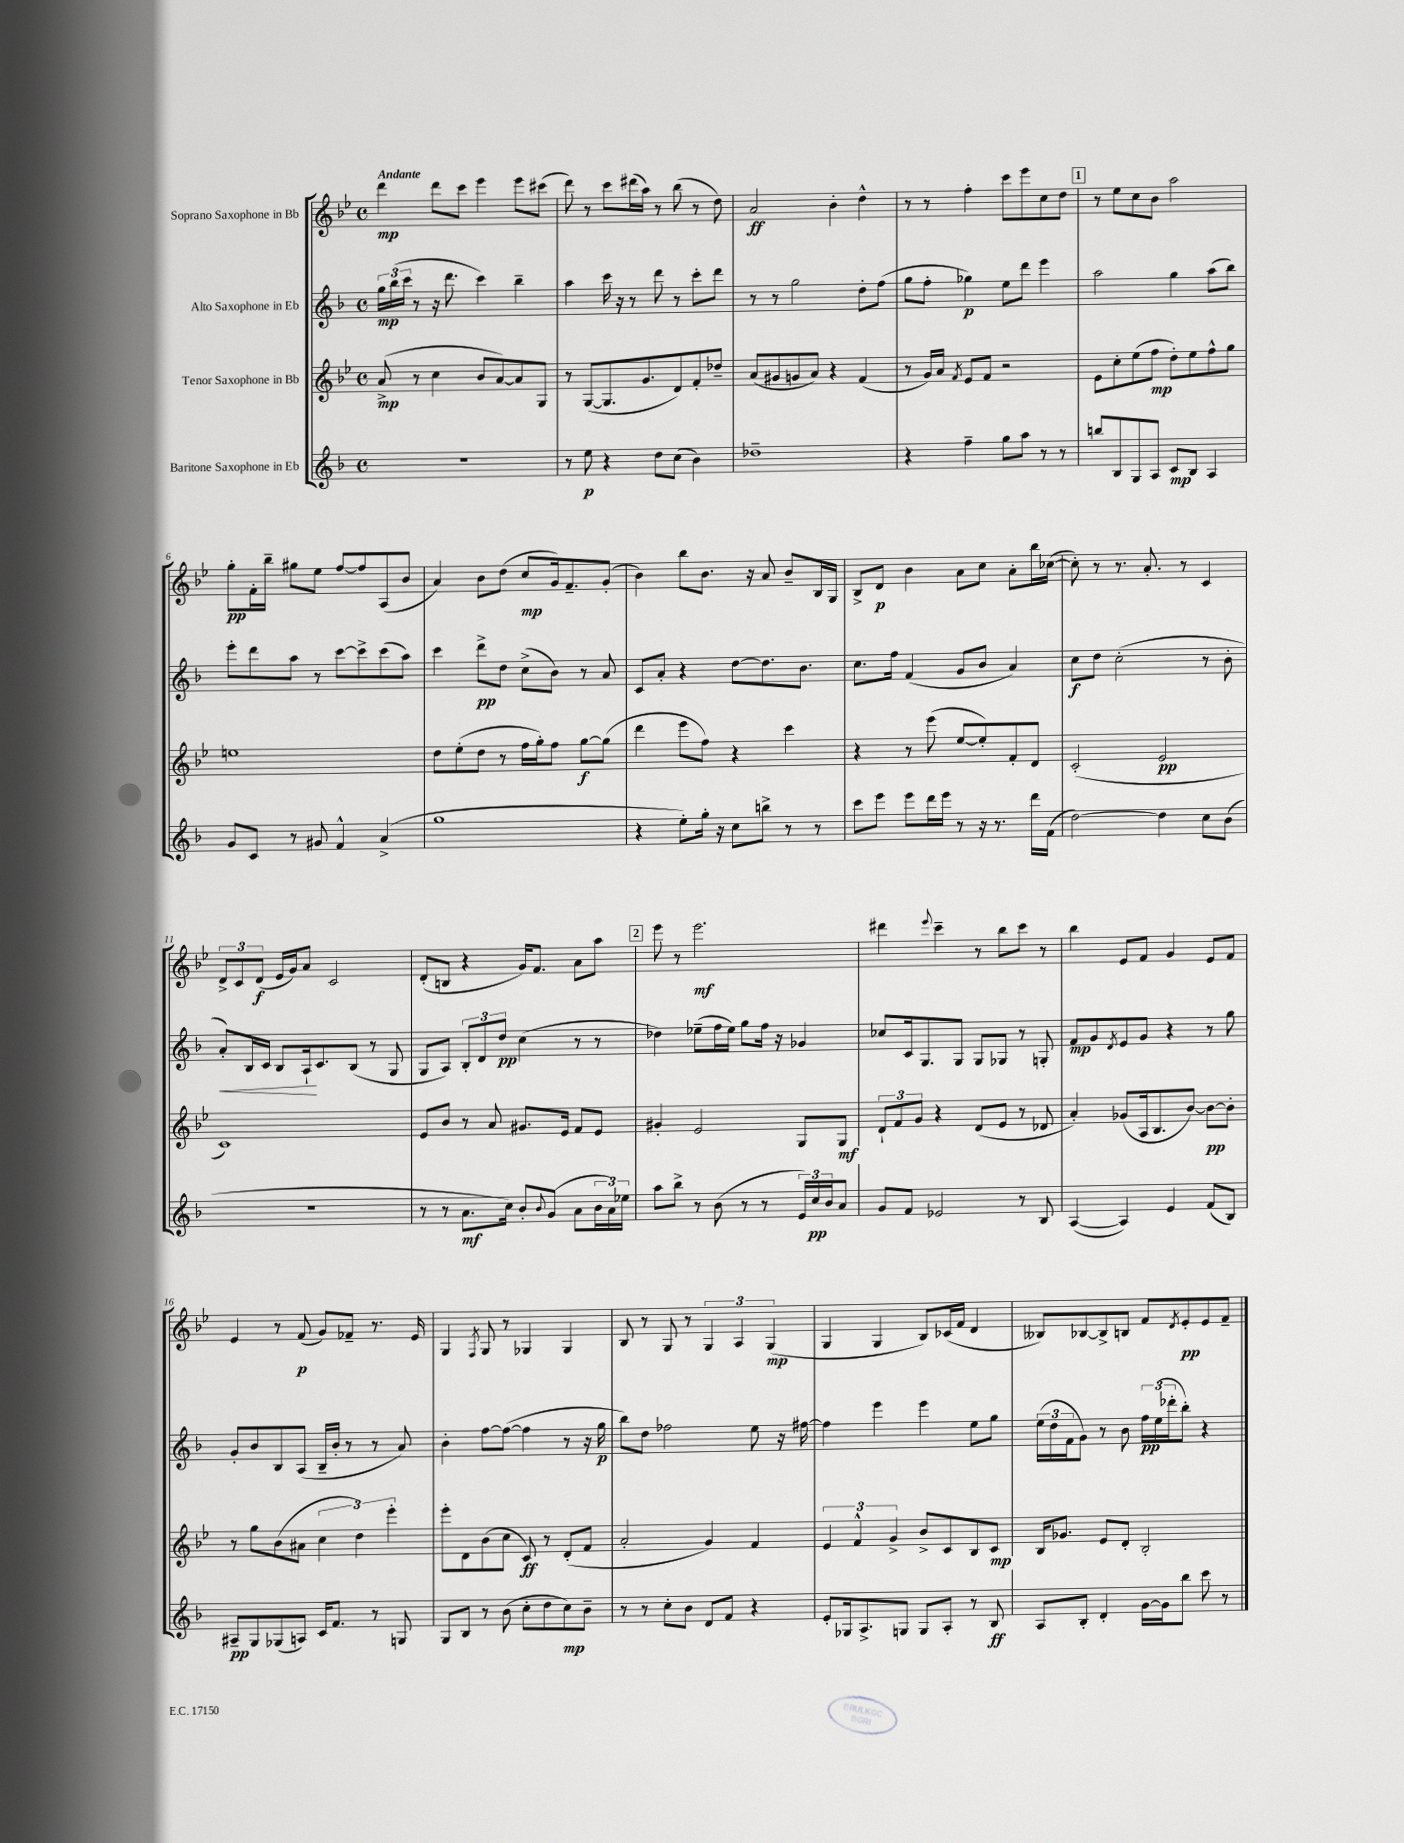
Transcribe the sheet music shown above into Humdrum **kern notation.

**kern	**kern	**kern	**kern
*staff4	*staff3	*staff2	*staff1
*clefG2	*clefG2	*clefG2	*clefG2
*k[b-]	*k[b-e-]	*k[b-]	*k[b-e-]
*M4/4	*M4/4	*M4/4	*M4/4
*met(c)	*met(c)	*met(c)	*met(c)
1r	(8a^	24gg	4ddd
.	.	(24bb-	.
.	.	24ccc	.
.	8r	8r	.
.	4cc	16r	8ddd
.	.	8.ddd	.
.	.	.	8ccc
.	8b-	4ccc)	4eee-
.	[8a)	.	.
.	8a]	4bb-~	8eee-
.	8G	.	(8ccc#
=	=	=	=
8r	8r	4aa	8ddd)
8ee	([8G	.	8r
4r	8.G]	16ccc	8ccc
.	.	16r	.
.	.	8r	(16ddd#
.	8.g	.	16aa)
8dd	.	8ddd	8r
(8cc	8d)	8r	(8bb-
4b-)	8f'	8ccc'	8r
.	8dd-~	8ddd	8dd)
=	=	=	=
1dd-~	(8a	8r	2a
.	8g#	8r	.
.	8g	2gg	.
.	8a)	.	.
.	4r	.	4b-'
.	(4f	8dd'	4dd^^
.	.	(8ff	.
=	=	=	=
4r	8r	8gg	8r
.	16g)	8ff'	8r
.	16a	.	.
.	8qf	.	.
4ff~	8e-	4gg-)	4ff'
.	8f	.	.
8gg	2r	8ee	8ccc
8aa	.	8ddd	8eee-
8r	.	4eee	8cc
8r	.	.	8dd
=	=	=	=
8bb	8e-	2aa	8r
8B-	8cc'	.	8ee-
8G	(8ee-	.	8cc
8A	8ff	.	8b-
8c	8dd')	4gg	2aa
8B-	8ee-	.	.
4A	8ff^^	(8aa	.
.	8gg	8bb-)	.
=	=	=	=
8g	1ee	8eee'	8gg'
8c	.	8ddd	16f'
.	.	.	16bb-~
8r	.	8aa	8gg#
8g#	.	8r	8ee-
4f^^	.	[8ccc	[8ff
.	.	8ccc^]	8ff]
(4a^	.	(8ccc	(8A
.	.	8aa)	8b-
=	=	=	=
1gg	8dd	4ccc	4a)
.	(8ee-'	.	.
.	8dd	8ddd^	8b-
.	8r	8dd	(8dd
.	16ff	(8cc^	8cc
.	16gg')	.	.
.	8ff	8b-)	16g)
.	.	.	8.f~
.	[8gg	8r	.
.	(8gg]	8a	(8g'
=	=	=	=
4r	4ddd	8c	4b-)
.	.	8a'	.
8ee')	8eee-	4r	8bb-
16gg'	8ff)	.	8.b-
16r	.	.	.
8cc	4r	[8dd	.
.	.	.	16r
8bb^	.	8.dd]	8a
8r	4ccc	.	8b-~
.	.	8.b-	.
8r	.	.	16B-
.	.	.	16G
=	=	=	=
8ccc	4r	8.cc	8B-^
8eee	.	.	8d
.	.	16ff	.
8eee	8r	(4f	4b-
16ddd	(8eee-	.	.
16eee	.	.	.
8r	[8ee-	8g	8a
16r	8ee-'])	8b-	8cc
8.r	.	.	.
.	8f'	4a)	8a'
16ddd	8d	.	16bb-
(16f	.	.	([16cc-
=	=	=	=
[2dd)	(2c'	8cc	8cc-'])
.	.	8dd	8r
.	.	(2cc'	8.r
.	.	.	8.a'
4dd]	2e-	.	.
.	.	.	8r
8cc	.	8r	4c
(8b-	.	8b-'	.
=	=	=	=
1r	1c)	8a')	12d^
.	.	.	12c
.	.	16B-	.
.	.	.	(12d
.	.	16c	.
.	.	8B-	16e-
.	.	.	16g)
.	.	16A`	8a
.	.	8.c	.
.	.	.	2c
.	.	(8B-	.
.	.	8r	.
.	.	8G	.
=	=	=	=
8r	8e-	8G	(8d'
8r	8b-	8A)	8B
8.a	8r	12B-'	4r
.	.	12d	.
.	8a	.	.
.	.	12dd	.
16cc)	.	.	.
8b-'	8.g#	(4cc	16g)
.	.	.	8.f
8qqb-	.	.	.
(8g	.	.	.
.	16e-	.	.
8a	8f	8r	8a
24b-	8e-	8r	8aa
24a)	.	.	.
24ee-	.	.	.
=	=	=	=
8aa	4g#'	4dd-)	8eee-
8bb-^	.	.	8r
8r	2e-	(8ee-~	2.eee-
(8b-	.	16ff	.
.	.	16ee-)	.
8r	.	8gg	.
8r	.	16ff	.
.	.	16r	.
24e)	8G	4g-	.
24cc	.	.	.
24b-	.	.	.
8a	8G	.	.
=	=	=	=
8g	12d`	8cc-	4ddd#
.	12f	.	.
8f	.	16c	.
.	12g	.	.
.	.	8.G	.
.	.	.	8qqeee-
2e-	4r	.	4ccc~
.	.	8G	.
.	(8d	8G	8r
.	8e-	8G-	8bb-
8r	8r	8r	8ccc
8B-	8d-	8G'	8r
=	=	=	=
([4A	4a')	8f	4bb-
.	.	8g	.
.	.	8qd	.
4A])	(8g-	8e	8e-
.	16A	8g	8f
.	8.B-	.	.
4e	.	4r	4g
.	[8b-)	.	.
(8f	8b-_	8r	8e-
8B-)	8b-']	8gg	8f
=	=	=	=
8A#~	8r	8g'	4e-
8G	8gg	8b-	.
(8G-	(8b-	8B-	8r
8A)	8a#	(8A	(8f
16c	6cc	16B-~	8g)
8.f	.	16b-'	.
.	.	8r	8f-~
.	6dd)	.	.
8r	.	8r	8.r
.	6eee-'	.	.
8G	.	8a)	.
.	.	.	16e-
=	=	=	=
8G	8eee-'	4b-'	4G
8B-	8d	.	.
.	.	.	8qF
8r	(8b-	[8ff	8G
(8b-	8cc	(8ff_	8r
8cc'	8c)	4ff]	4G-
8dd	8r	.	.
8cc)	(8d'	8r	4G-
8b-~	8f	16r	.
.	.	16gg	.
=	=	=	=
8r	2a'	8bb-)	8B-
8r	.	8dd	8r
8cc'	.	2ff-	8G
8b-	.	.	8r
8d	4g)	.	6G
8f	.	.	.
.	.	.	6A
4r	4f	8ee	.
.	.	.	(6G
.	.	16r	.
.	.	[16ff#	.
=	=	=	=
8e'	6e-	4ff#]	4G
16G-	.	.	.
.	6f^^	.	.
8.A^	.	.	.
.	.	4eee	4G
.	6g^	.	.
8G	.	.	.
8G	8b-^	4eee	8B-)
8A'	8c	.	(16c-
.	.	.	16f
8r	8B-	8ee	4d
8B-	8c	8gg	.
=	=	=	=
8A	16B-	(24ee	8B--)
.	.	24dd	.
.	8.g-	.	.
.	.	24f	.
8B-'	.	8g)	[8B-
4d'	8e-	8r	8B-^]
.	8d'	8b-	8B
[16g	2B-'	24ff	8f
.	.	(24ee	.
16g]	.	.	.
.	.	24ddd-'	.
.	.	.	8qd
8bb-	.	8bb-')	8e-'
8ccc	.	4r	8e-
8r	.	.	8f~
==	==	==	==
*-	*-	*-	*-
